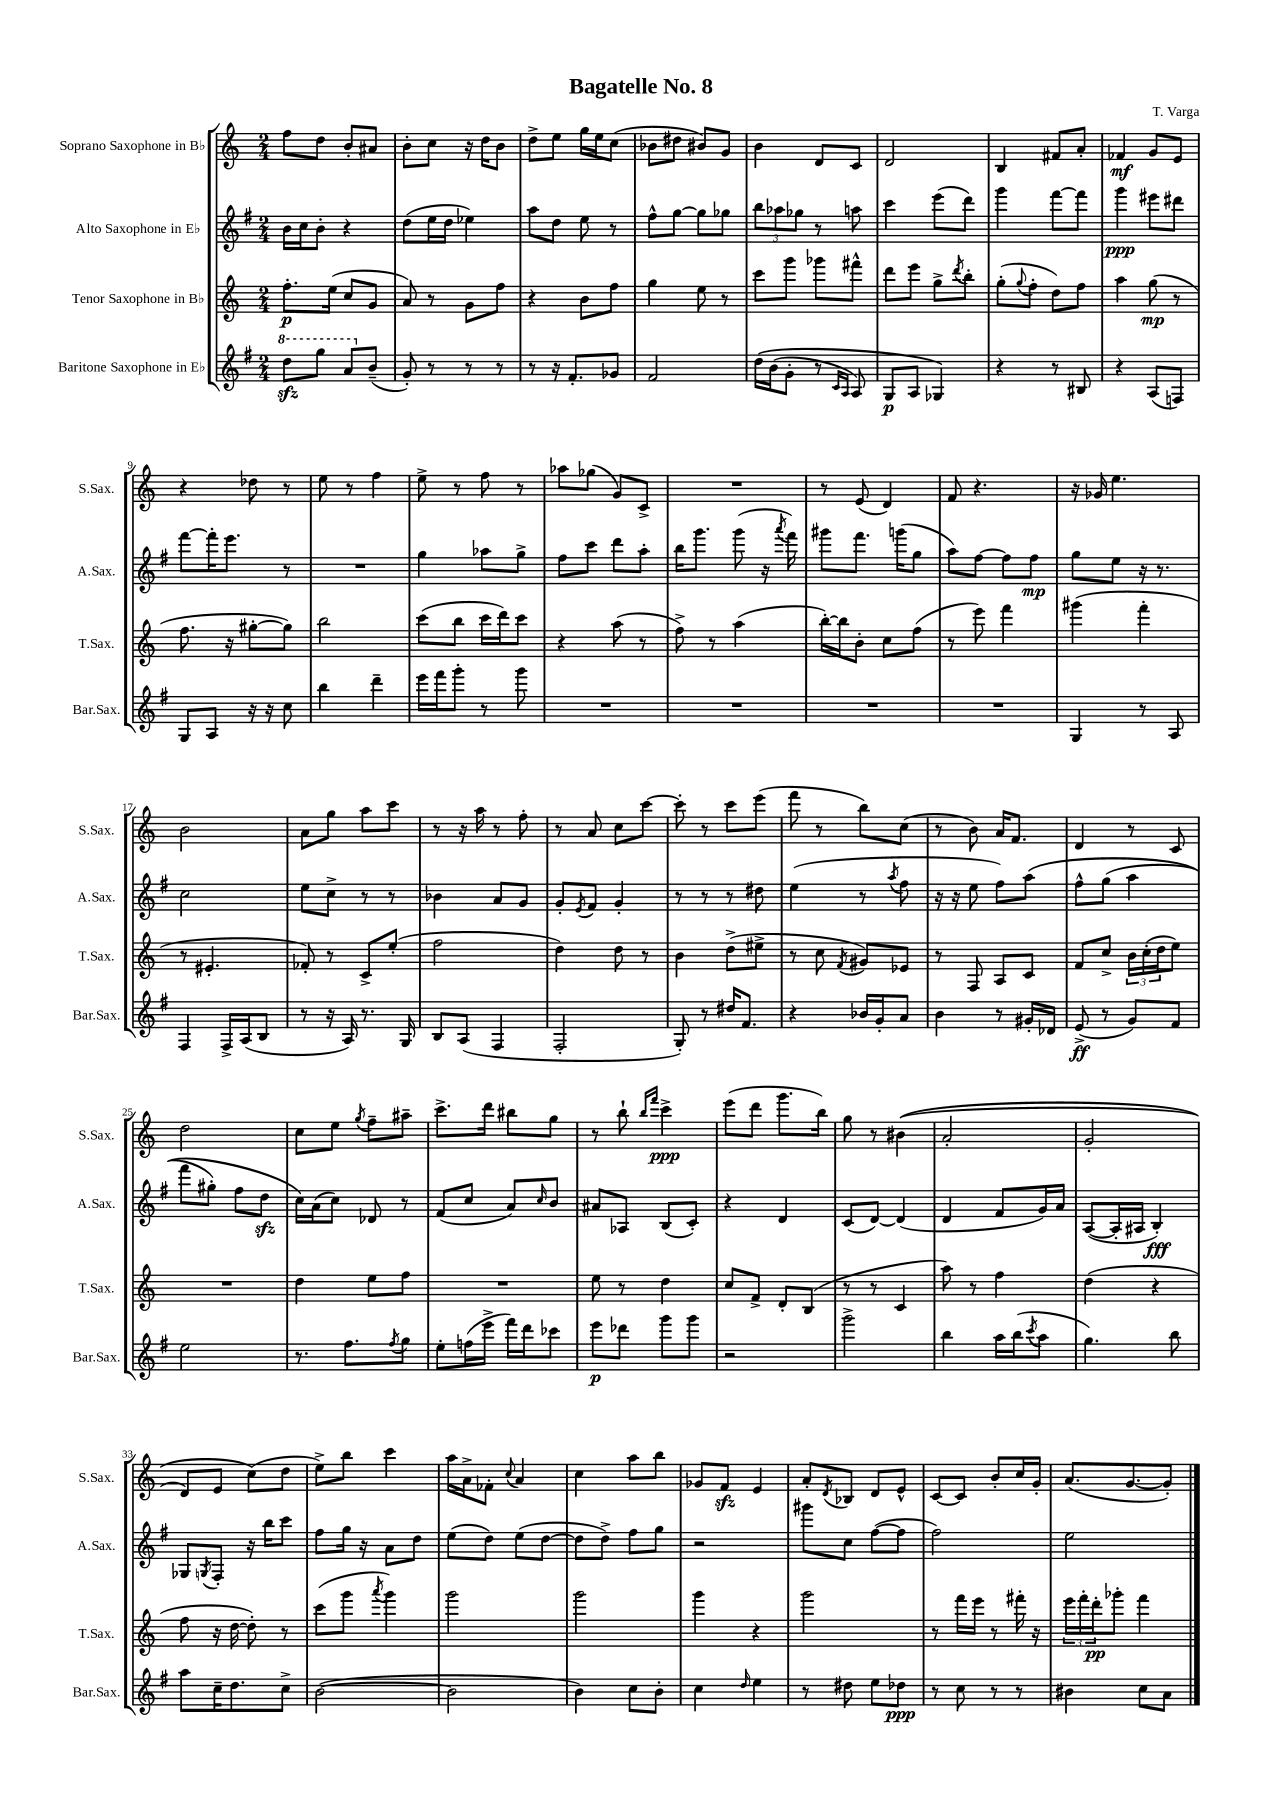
\header { title = "Bagatelle No. 8" composer = "T. Varga" }
<<
\new StaffGroup <<
\new Staff = "s0" \with { instrumentName = "Soprano Saxophone in Bb" shortInstrumentName = "S.Sax." } {
    \clef treble \key c \major \numericTimeSignature \time 2/4
    f''8 d''8 b'8-. ais'8 |
    b'8-. c''8 r16 d''16 b'8 |
    d''8-> e''8 g''16 e''16 c''8( |
    bes'8 dis''8 bis'8) g'8 |
    b'4 d'8 c'8 |
    d'2 |
    b4 fis'8 a'8-. |
    fes'4\mf g'8 e'8 |
    r4 des''8 r8 |
    e''8 r8 f''4 |
    e''8-> r8 f''8 r8 |
    aes''8 ges''8( g'8) c'8-> |
    R2 |
    r8 e'8( d'4) |
    f'8 r4. |
    r16 ges'16 e''4. |
    b'2 |
    a'8 g''8 a''8 c'''8 |
    r8 r16 a''16 r8 f''8-. |
    r8 a'8 c''8 c'''8~ |
    c'''8-. r8 c'''8 e'''8( |
    f'''8 r8 b''8) c''8( |
    r8 b'8) a'16 f'8. |
    d'4 r8 c'8 |
    d''2 |
    c''8 e''8 \acciaccatura { g''8 } f''8-- ais''8-- |
    c'''8.-> d'''16 bis''8 g''8 |
    r8 b''8-! \grace { b''16 f'''16 } c'''4->\ppp |
    e'''8( d'''8 g'''8. b''16) |
    g''8 r8 bis'4(\( |
    a'2-. |
    g'2-. |
    d'8) e'8 c''8(\) d''8 |
    e''8->) b''8 c'''4 |
    a''16 a'16-> fes'8-. \appoggiatura { c''8 } a'4 |
    c''4 a''8 b''8 |
    ges'8 f'8\sfz e'4 |
    a'8-. \acciaccatura { d'8 } bes8 d'8 e'8-^ |
    c'8~ c'8 b'8-. c''16 g'16-. |
    a'8.( g'8.~ g'8-.) \bar "|." |
}
\new Staff = "s1" \with { instrumentName = "Alto Saxophone in Eb" shortInstrumentName = "A.Sax." } {
    \clef treble \key g \major \numericTimeSignature \time 2/4
    b'16 c''16 b'8-. r4 |
    d''8( e''16 d''16 ees''4) |
    a''8 d''8 e''8 r8 |
    fis''8-^ g''8~ g''8 ges''8 |
    \tuplet 3/2 { b''8 aes''8 ges''8 } r8 a''8 |
    c'''4 e'''8( d'''8) |
    g'''4 fis'''8~ fis'''8 |
    g'''4\ppp eis'''8 dis'''8 |
    fis'''8~ fis'''16-. e'''8. r8 |
    R2 |
    g''4 aes''8 g''8-> |
    fis''8 c'''8 d'''8 a''8-. |
    b''16 g'''8. g'''8( r16 \acciaccatura { a'''8 } fis'''16) |
    gis'''8 fis'''8. g'''16( g''8 |
    a''8) fis''8~ fis''8 fis''8\mp |
    g''8 e''8 r16 r8. |
    c''2 |
    e''8 c''8-> r8 r8 |
    bes'4 a'8 g'8 |
    g'8-. \acciaccatura { e'8 } fis'8 g'4-. |
    r8 r8 r8 dis''8 |
    e''4( r8 \acciaccatura { a''8 } fis''8 |
    r16 r16 e''8 fis''8) a''8\( |
    fis''8-^ g''8( a''4 |
    fis'''8 gis''8-.) fis''8 d''8\sfz |
    c''16\) a'16( c''8) des'8 r8 |
    fis'8( c''8 a'8) \grace { c''16 } b'8 |
    ais'8 aes8 b8( c'8-.) |
    r4 d'4 |
    c'8( d'8~) d'4( |
    d'4 fis'8 g'16) a'16 |
    a8~( a16-. ais16 b4-.\fff) |
    ges8 \acciaccatura { g8 } fis8-. r16 b''16 c'''8 |
    fis''8 g''16 r16 a'8 d''8 |
    e''8( d''8) e''8( d''8~ |
    d''8 d''8->) fis''8 g''8 |
    r2 |
    gis'''8 c''8 fis''8~( fis''8 |
    fis''2) |
    e''2 \bar "|." |
}
\new Staff = "s2" \with { instrumentName = "Tenor Saxophone in Bb" shortInstrumentName = "T.Sax." } {
    \clef treble \key c \major \numericTimeSignature \time 2/4
    f''8.-.\p e''16( c''8 g'8 |
    a'8) r8 g'8 f''8 |
    r4 b'8 f''8 |
    g''4 e''8 r8 |
    c'''8 g'''8 ges'''8 fis'''8-^ |
    d'''8 e'''8 g''8-> \acciaccatura { d'''8 } b''8-. |
    g''8-.( \appoggiatura { g''8 } f''8-. d''8) f''8 |
    a''4 g''8\mp( r8 |
    f''8. r16 gis''8~-. gis''8) |
    b''2 |
    c'''8( b''8 c'''16 d'''16) c'''8 |
    r4 a''8( r8 |
    f''8->) r8 a''4( |
    b''16~-.) b''16 b'8-. c''8 f''8( |
    r8 e'''8) f'''4 |
    gis'''4( f'''4-. |
    r8 eis'4.-. |
    fes'8-.) r8 c'8-> e''8-.( |
    f''2 |
    d''4) d''8 r8 |
    b'4 d''8->( eis''8-> |
    r8 c''8 \acciaccatura { f'8 } gis'8) ees'8 |
    r8 f8 a8 c'8 |
    f'8 c''8-> \tuplet 3/2 { b'16 c''16-.( d''16 } e''8) |
    R2 |
    d''4 e''8 f''8 |
    R2 |
    e''8 r8 d''4 |
    c''8 f'8-> d'8-. b8( |
    r8 r8 c'4 |
    a''8) r8 f''4 |
    d''4( r4 |
    f''8 r16 d''16~ d''8-.) r8 |
    c'''8( g'''8 \acciaccatura { a'''8 } g'''4) |
    g'''2 |
    g'''2 |
    g'''4 r4 |
    g'''2 |
    r8 f'''16 e'''16 r8 fis'''16-. r16 |
    \tuplet 3/2 { e'''16 f'''16-. d'''16-.\pp } ges'''8-. f'''4 \bar "|." |
}
\new Staff = "s3" \with { instrumentName = "Baritone Saxophone in Eb" shortInstrumentName = "Bar.Sax." } {
    \clef treble \key g \major \numericTimeSignature \time 2/4
    \ottava #1 d'''8\sfz g'''8 a''8 \ottava #0 b'8--( |
    g'8-.) r8 r8 r8 |
    r8 r16 fis'8.-. ges'8 |
    fis'2 |
    d''16\( b'16( g'8-. r8 \grace { c'16 a16 } a8) |
    g8\p a8 ges4\) |
    r4 r8 bis8 |
    r4 a8( f8) |
    g8 a8 r16 r16 c''8 |
    b''4 d'''4-- |
    e'''16 fis'''16 g'''8-. r8 g'''8 |
    R2 |
    R2 |
    R2 |
    R2 |
    g4 r8 a8 |
    fis4 fis16-> a16( b8 |
    r8 r16 a16) r8. g16 |
    b8 a8( fis4 |
    fis2-. |
    g8-.) r8 dis''16 fis'8. |
    r4 bes'16 g'16-. a'8 |
    b'4 r8 gis'16-. des'16 |
    e'8->\ff( r8 g'8) fis'8 |
    e''2 |
    r8. fis''8. \acciaccatura { fis''8 } g''8 |
    e''8-. f''16( e'''16-> fis'''16) d'''16 ces'''8 |
    e'''8\p des'''8 g'''8 g'''8 |
    r2 |
    g'''2-> |
    b''4 a''16 b''16( \acciaccatura { c'''8 } a''8 |
    g''4.) b''8 |
    a''8 c''16-- d''8. c''8-> |
    b'2~( |
    b'2 |
    b'4) c''8 b'8-. |
    c''4 \grace { d''16 } e''4 |
    r8 dis''8 e''8 des''8\ppp |
    r8 c''8 r8 r8 |
    bis'4 c''8 a'8 \bar "|." |
}
>>
>>
